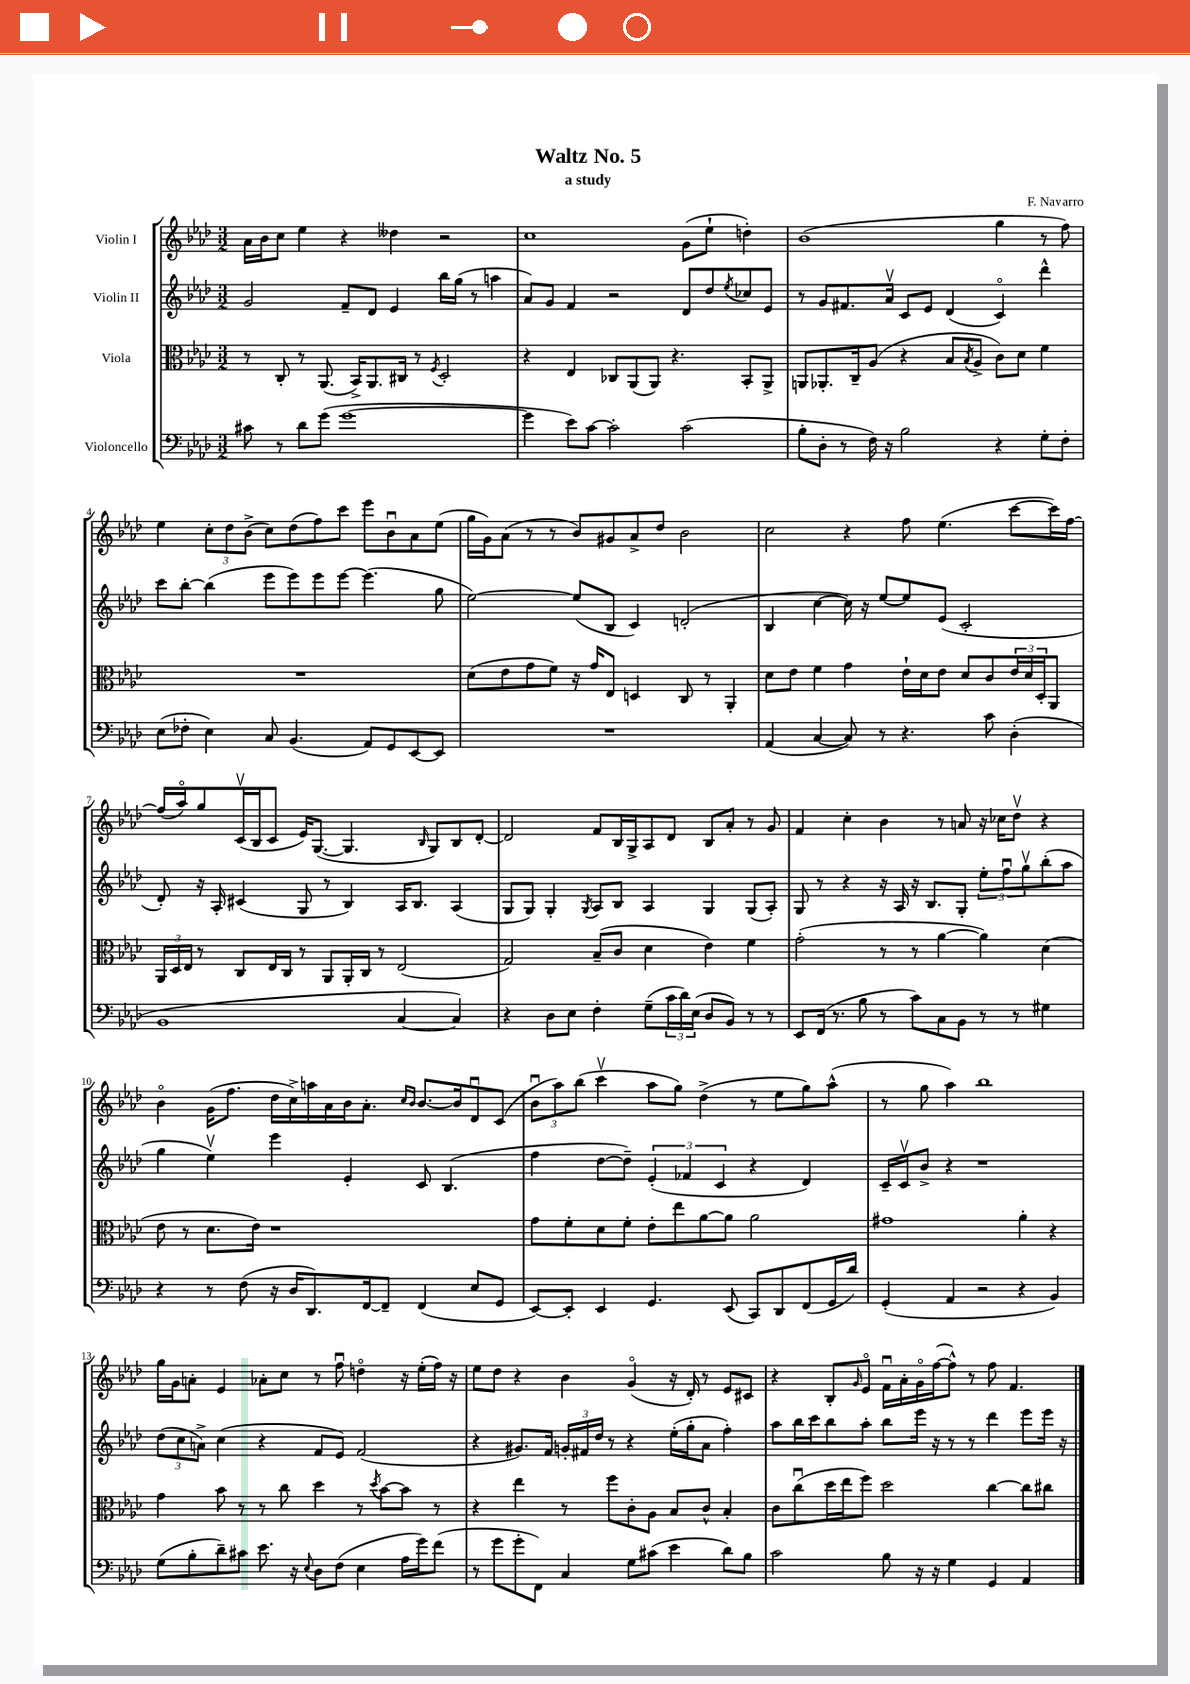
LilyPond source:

\header { title = "Waltz No. 5" composer = "F. Navarro" subtitle = "a study" }
<<
\new StaffGroup <<
\new Staff = "s0" \with { instrumentName = "Violin I" } {
    \clef treble \key aes \major \numericTimeSignature \time 3/2
    aes'16 bes'16 c''8 ees''4 r4 deses''4 r2 |
    c''1 g'8( ees''8-! d''4-.) |
    bes'1( g''4 r8 f''8) |
    ees''4 \tuplet 3/2 { c''8-. des''8 bes'8->( } c''8) des''8( f''8) c'''8 ees'''8 bes'8\downbow aes'8 ees''8( |
    g''16 g'16) aes'8( r8 r8 bes'8) gis'8 aes'8-> des''8 bes'2 |
    c''2 r4 f''8 ees''4.( c'''8~ c'''16) f''16~ |
    f''16( aes''16\flageolet) g''8 c'16\upbow( bes16 c'8 ees'16) g8.~( g4. \grace { bes16 } g8) bes8 des'8~-. |
    des'2 f'8 bes16 g16-> aes8 des'8 bes8 aes'8-. r8 g'8 |
    f'4 c''4-. bes'4 r8 a'8 r16 ces''16 des''8\upbow r4 |
    bes'4\flageolet g'16( f''8. des''16 c''16->) a''16 aes'16 bes'16 aes'8.-. \grace { c''16 bes'16 } bes'8.~ bes'16 des'8\downbow c'8( |
    \tuplet 3/2 { bes'8\downbow aes''8) bes''8( } c'''4\upbow aes''8 g''8) des''4->( r8 ees''8 g''8) aes''8-^( |
    r8 g''8 aes''4) bes''1 |
    g''16 g'16 a'8-. ees'4 aes'8-. c''8 r8 f''8\downbow d''4\flageolet r16 ees''16-.( f''16) r16 |
    ees''8 des''8 r4 bes'4 g'4\flageolet( r16 des'16-.) r8 ees'8 cis'8 |
    r4 bes8-. \grace { g'16 } ees'8\flageolet f'16\downbow aes'16-. g'16\flageolet f''16~( f''8-^) r8 f''8 f'4. \bar "|." |
}
\new Staff = "s1" \with { instrumentName = "Violin II" } {
    \clef treble \key aes \major \numericTimeSignature \time 3/2
    g'2 f'8-- des'8 ees'4 bes''16 g''16( r8 a''4 |
    aes'8) g'8 f'4 r2 des'8 des''8 \acciaccatura { ees''8 } ces''8 ees'8 |
    r8 g'8 fis'8. aes'16\upbow c'8 ees'8 des'4( c'4\flageolet) des'''4-^ |
    c'''8 bes''8~-. bes''4( ees'''8 ees'''8) ees'''8 ees'''8~ ees'''4.( g''8 |
    ees''2~) ees''8( bes8 c'4) d'2-.( |
    bes4 c''4~ c''16) r16 ees''8~ ees''8 ees'8( c'2-. |
    des'8-.) r16 aes16-. cis'4( g8 r8 bes4) aes16 bes8. aes4( |
    g8 g8) g4-. \acciaccatura { g8 } aes8 bes8 aes4 g4 g8( aes8-.) |
    g8 r8 r4 r16 aes16 r16 bes8. g8-. \tuplet 3/2 { ees''8-. f''8\downbow g''8\upbow } bes''8-.( aes''8 |
    g''4 ees''4\upbow) ees'''4 ees'4-. c'8 bes4.( |
    f''4 des''8~ des''8--) \tuplet 3/2 { ees'4-.( fes'4 c'4 } r4 des'4) |
    c'16-- c'16\upbow bes'8-> r4 r1 |
    \tuplet 3/2 { des''8( c''8 a'8->) } c''4( r4 f'8 ees'8) f'2( |
    r4 gis'8.) f'16 \tuplet 3/2 { g'16-. fis'16 des''16 } r8 r4 ees''16-.( g''16-. aes'8 f''4-.) |
    aes''8 bes''16 c'''16 bes''8 aes''8-. bes''8 ees'''16 r16 r8 r8 des'''4 ees'''8 ees'''16 r16 \bar "|." |
}
\new Staff = "s2" \with { instrumentName = "Viola" } {
    \clef alto \key aes \major \numericTimeSignature \time 3/2
    r8 c8-. r8 aes,8.( bes,16->) aes,8. cis16 r8 \acciaccatura { f8 } des2-. |
    r4 ees4 ces8 aes,8( aes,8) r4. bes,8-. aes,8-> |
    a,8 aes,8.-. c16-- aes8( r4 bes8 \acciaccatura { bes8 } aes8-> c'8) des'8 f'4 |
    R1. |
    des'8( ees'8 g'8 f'8) r16 g'16 ees8 d4 c8 r8 aes,4-. |
    des'8 ees'8 f'4 g'4 ees'16-! des'16 ees'8 des'8 c'8 \tuplet 3/2 { ees'16 des'16 des16-. } aes,8 |
    \tuplet 3/2 { aes,16 des16 ees16 } r8 c8 ees16 c16 r8 aes,8 aes,16-. c16 r8 ees2( |
    g2) bes8--( c'8 des'4 ees'4) f'4 |
    g'2-.( r8 r8 aes'4~ aes'4) des'4( |
    ees'8 r8 des'8. ees'16) r1 |
    g'8 f'8-. des'8 f'8-. ees'8-. ees''8 aes'8~ aes'8 aes'2 |
    gis'1 aes'4-. r4 |
    g'4 bes'8 r8 r8 c''8 des''4 r8 \acciaccatura { des''8 } bes'8~ bes'8 r8 |
    r4 ees''4 r8 f''8 c'8-. aes8 bes8 c'8-^ bes4-. |
    c'8 c''8\downbow( des''16 ees''16 f''8) des''2 c''4~ c''8 cis''8 \bar "|." |
}
\new Staff = "s3" \with { instrumentName = "Violoncello" } {
    \clef bass \key aes \major \numericTimeSignature \time 3/2
    cis'8 r8 des'8 g'8( g'1~ |
    g'4 ees'8) c'8~ c'2-. c'2( |
    bes8-. des8-. r8 f16) r16 bes2 r4 g8-. f8-. |
    ees8( fes8-. ees4) c8 bes,4.( aes,8) g,8 ees,8~ ees,8 |
    R1. |
    aes,4( c4~ c8) r8 r4. c'8 des4-.( |
    bes,1 c4~ c4) |
    r4 des8 ees8 f4-. g8--( \tuplet 3/2 { c'16 des'16) ees16( } des8 bes,8) r8 r8 |
    ees,8 f,16( r8. bes8 r8 c'8) c8 bes,8 r8 r8 gis4 |
    r4 r8 f8( r16 des16 des,8.) f,16~ f,8-- f,4( ees8 g,8 |
    ees,8~) ees,8-. ees,4 g,4. ees,8( c,8) des,8 f,8( g,16 des'16) |
    g,4-.( aes,4 r2 r4 bes,4) |
    g8( bes8-. des'8--) cis'8 ees'8. r16 \appoggiatura { ees8 } des8 f8( ees4 aes16 g'16) f'8( |
    r8 g'8 g'8-. f,8) c4 g8 cis'8( ees'4 des'8) bes8 |
    c'2 bes8 r16 r16 g4 g,4 aes,4 \bar "|." |
}
>>
>>
